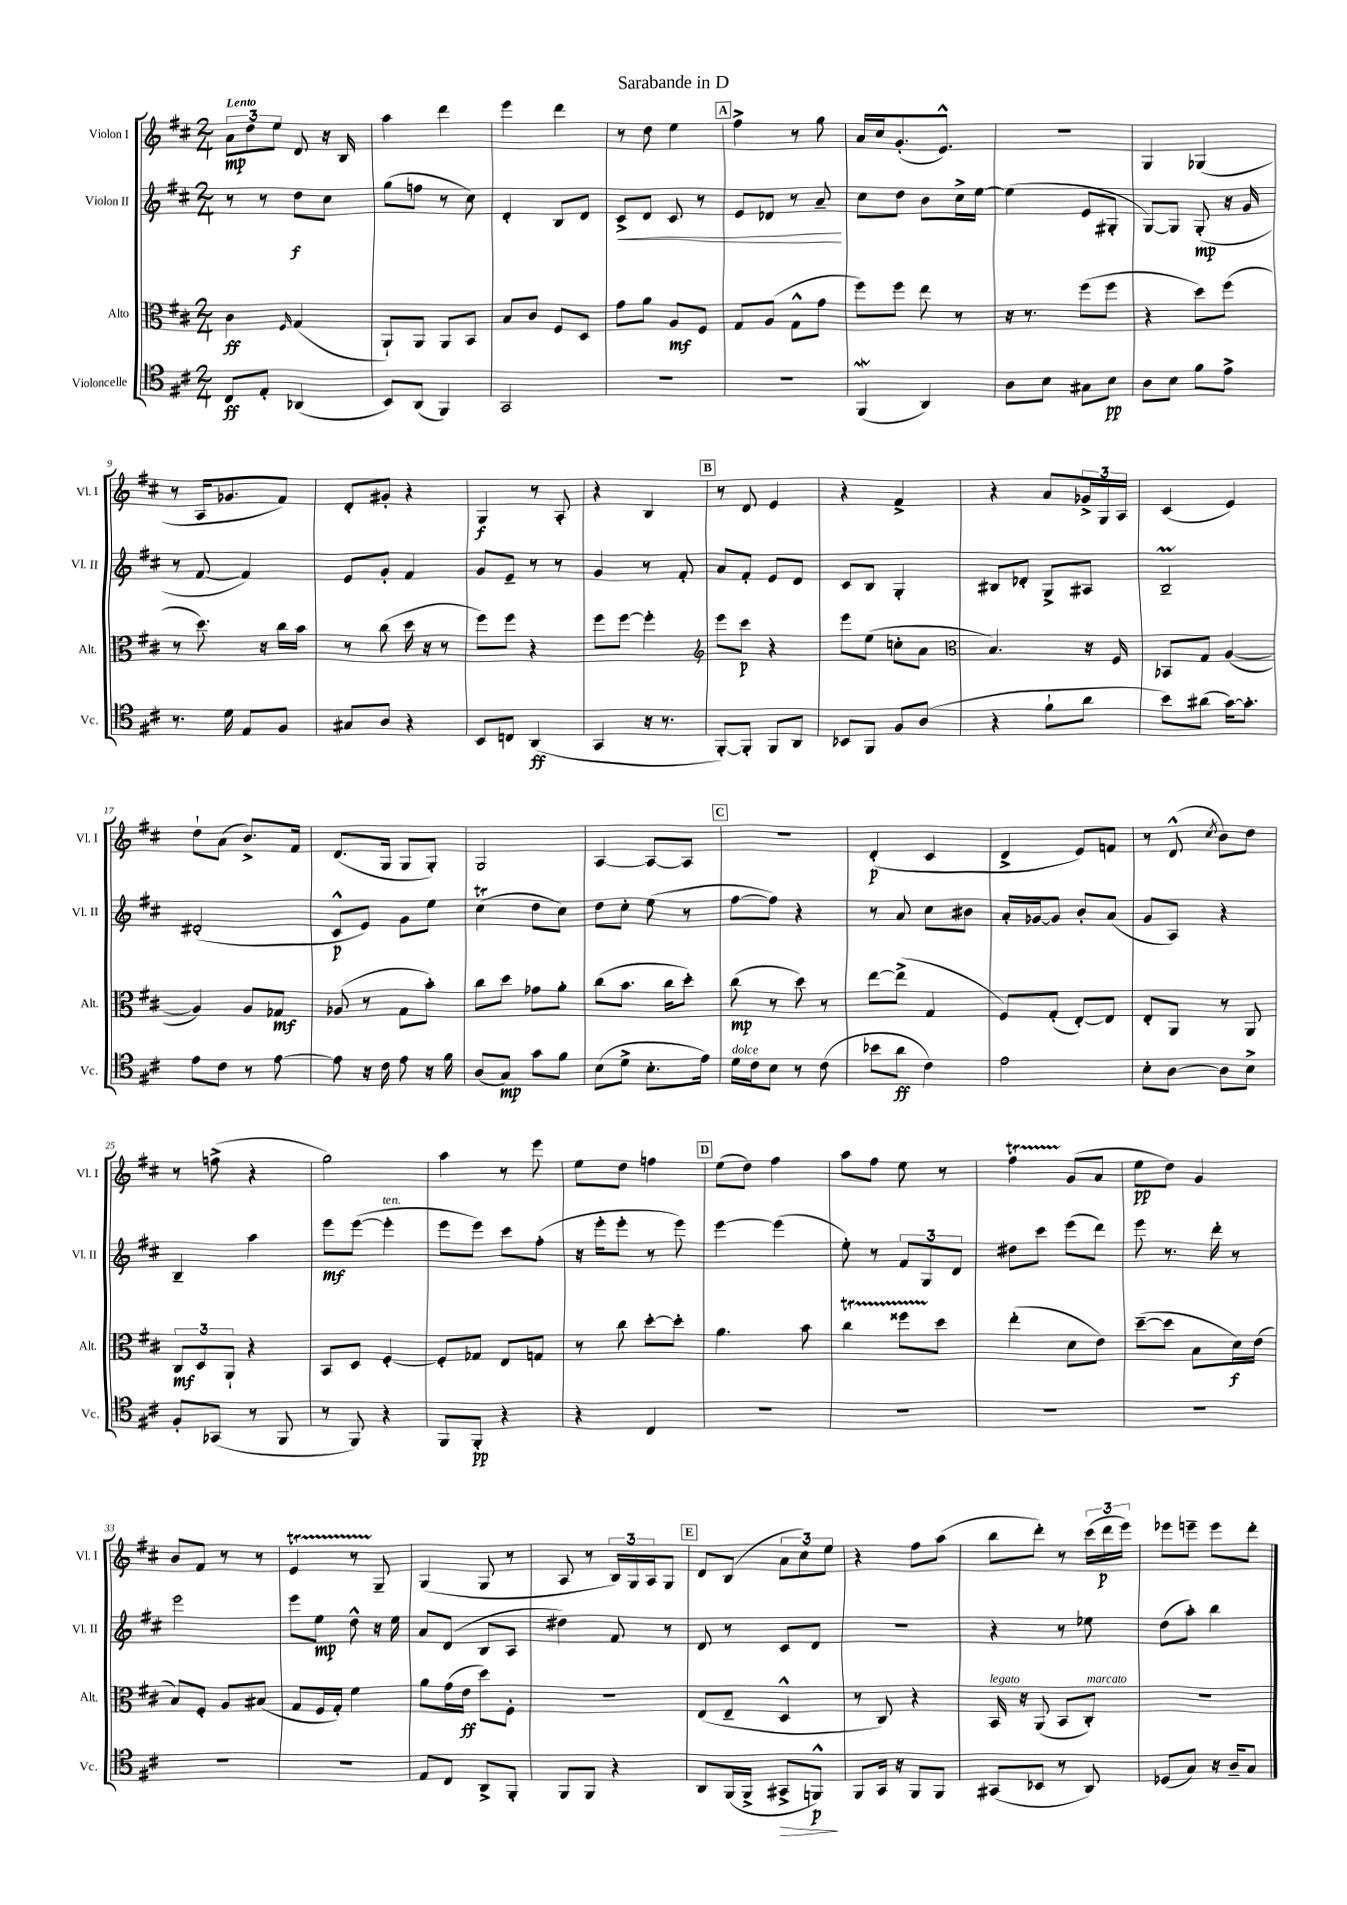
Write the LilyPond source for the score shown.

\header { title = "Sarabande in D" }
<<
\new StaffGroup <<
\new Staff = "s0" \with { instrumentName = "Violon I" shortInstrumentName = "Vl. I" } {
    \clef treble \key d \major \numericTimeSignature \time 2/4 \tempo "Lento"
    \tuplet 3/2 { a'8\mp d''8 e''8 } d'8 r16 b16 |
    a''4 d'''4 |
    e'''4 d'''4 |
    r8 d''8 e''4 |
    \mark \markup { \box "A" } fis''4-> r8 g''8 |
    a'16 cis''16 g'8.-.( e'8.-^) |
    r2 |
    g4 ges4( |
    r8 a16 ges'8. fis'8) |
    d'8-. gis'8-. r4 |
    g4\f r8 a8-. |
    r4 b4 |
    \mark \markup { \box "B" } r8 d'8 e'4 |
    r4 fis'4-> |
    r4 a'8 \tuplet 3/2 { ges'16-> g16 a16 } |
    cis'4( e'4) |
    d''8-! a'8( b'8.->) fis'16 |
    d'8.( g16 g8 g8-.) |
    g2 |
    a4~ a8~ a8 |
    \mark \markup { \box "C" } r2 |
    d'4-.\p( cis'4 |
    d'4-> e'8) f'8 |
    r8 d'8-^( \acciaccatura { cis''8 } b'8) d''8 |
    r8 f''8->( r4 |
    g''2) |
    a''4 r8 e'''8 |
    e''8 d''8 f''4 |
    \mark \markup { \box "D" } e''8( d''8) fis''4 |
    a''8 fis''8 e''8 r8 |
    fis''4\startTrillSpan g'8\stopTrillSpan( a'8 |
    e''8\pp d''8) g'4 |
    b'8 fis'8 r8 r8 |
    e'4\startTrillSpan r8 g8--\stopTrillSpan |
    g4( g8 r8 |
    a8 r8 \tuplet 3/2 { b16) g16 a16 } g8 |
    \mark \markup { \box "E" } d'8 b8( \tuplet 3/2 { a'8 cis''8) e''8 } |
    r4 fis''8 a''8( |
    b''8 d'''8-.) r8 \tuplet 3/2 { cis'''16( d'''16\p e'''16) } |
    ees'''8 e'''8-- e'''8 d'''8-. \bar "|." |
}
\new Staff = "s1" \with { instrumentName = "Violon II" shortInstrumentName = "Vl. II" } {
    \clef treble \key d \major \numericTimeSignature \time 2/4
    r8 r8 d''8\f cis''8 |
    g''8( f''8 r8 cis''8) |
    d'4-. b8 d'8 |
    cis'8->\< d'8 cis'8 r8 |
    \mark \markup { \box "A" } e'8 des'8 r8 a'8--\! |
    cis''8 d''8 b'8 cis''16-> e''16~ |
    e''4( e'8 gis8-. |
    g8~) g8 g8-.\mp( r16 g'16 |
    r8 fis'8~ fis'4) |
    e'8 g'8-. fis'4 |
    g'8 e'8-- r8 r8 |
    g'4 r8 fis'8-. |
    \mark \markup { \box "B" } a'8 fis'8-. e'8 d'8 |
    cis'8 b8 g4-. |
    bis8 des'8-. g8-> ais8 |
    b2--\prall |
    dis'2-.( |
    cis'8-^\p e'8) g'8 e''8 |
    cis''4\trill( d''8 cis''8) |
    d''8 cis''8-. e''8( r8 |
    \mark \markup { \box "C" } fis''8~ fis''8) r4 |
    r8 a'8 cis''8 bis'8 |
    a'16-. ges'16~ ges'8 b'8-. a'8( |
    g'8 a8) r4 |
    b4-- a''4 |
    e'''8\mf e'''8~( e'''4-.^\markup { \italic "ten." } |
    e'''8 e'''8) cis'''8 fis''8-.( |
    r16 e'''16-. e'''8-. r8 e'''8) |
    \mark \markup { \box "D" } e'''4~ e'''4( |
    e''8-.) r8 \tuplet 3/2 { fis'8 g8 d'8 } |
    dis''8 cis'''8 e'''8( d'''8) |
    e'''8 r8. d'''16-. r8 |
    e'''2 |
    e'''8 e''8\mp d''8-^ r16 e''16 |
    a'8 d'8( b8 a8 |
    dis''4) fis'8 r8 |
    \mark \markup { \box "E" } d'8 r8 cis'8 d'8 |
    R2 |
    r4 r8 ees''8 |
    d''8( a''8-.) b''4 \bar "|." |
}
\new Staff = "s2" \with { instrumentName = "Alto" shortInstrumentName = "Alt." } {
    \clef alto \key d \major \numericTimeSignature \time 2/4
    cis'4\ff \grace { fis16 } g4( |
    a,8-!) a,8 a,8 b,8 |
    b8 cis'8 fis8 d8 |
    g'8 a'8 a8\mf fis8 |
    \mark \markup { \box "A" } g8 a8( g8-^ g'8 |
    fis''8) fis''8 e''8 r8 |
    r16 r8. fis''8( fis''8 |
    r4 d''8) fis''8( |
    r8 d''8.) r16 cis''16 b'16 |
    r8 cis''8( d''16 r16 r8 |
    fis''8) fis''8 r4 |
    fis''8 fis''8~ fis''4-. |
    \mark \markup { \box "B" } \clef treble e'''8 cis'''8\p r4 |
    e'''8 e''8( c''8-. a'8 |
    \clef alto b4.) r16 fis16 |
    bes,8 g8 a4~( |
    a4) a8 ges8\mf |
    aes8( r8 g8 b'8-.) |
    cis''8 d''8 ges'8 a'8-. |
    cis''8( b'8. cis''16 d''8-.) |
    \mark \markup { \box "C" } cis''8\mp( r8 d''8) r8 |
    e''8~ e''8->( g4 |
    fis8) g8-.( e8~-.) e8 |
    e8-. a,8 r8 a,8 |
    \tuplet 3/2 { cis8\mf d8 a,8-! } r4 |
    b,8 d8 fis4~-. |
    fis8-. ges8 e8 g8 |
    r8 cis''8 d''8~-. d''8-. |
    \mark \markup { \box "D" } a'4. b'8 |
    cis''4\startTrillSpan fisis''8 d''8\stopTrillSpan |
    e''4-.( d'8 e'8) |
    d''8~--( d''8 b8 d'16\f) e'16( |
    b8) fis8-. a8 bis8( |
    g8 fis16 g16-.) fis'4 |
    a'8 g'16( e'16\ff d''8) fis8-. |
    R2 |
    \mark \markup { \box "E" } e8( e8-- d4-^ |
    r8 cis8) r4 |
    b,16^\markup { \italic "legato" } r16 a,8( b,8 cis8-.^\markup { \italic "marcato" }) |
    R2 \bar "|." |
}
\new Staff = "s3" \with { instrumentName = "Violoncelle" shortInstrumentName = "Vc." } {
    \clef tenor \key d \major \numericTimeSignature \time 2/4
    cis8\ff e8-. aes,4( |
    b,8) a,8( fis,4) |
    g,2 |
    r2 |
    \mark \markup { \box "A" } R2 |
    fis,4\mordent( a,4) |
    a8 b8 gis8 b8\pp |
    a8 b8 fis'8 e'8-> |
    r8. d'16 e8 fis8 |
    gis8 a8 r4 |
    b,8 c8 a,4\ff( |
    g,4 r16 r8. |
    \mark \markup { \box "B" } fis,8~-.) fis,8-. fis,8 a,8 |
    bes,8 fis,8 fis8 a8( |
    r4 fis'8-! a'8 |
    b'8) ais'8( g'16~) g'8.-. |
    e'8 cis'8 r8 e'8~ |
    e'8 r16 cis'16 e'8 r16 fis'16 |
    a8( g8\mp) g'8 fis'8 |
    b8( d'8-> b8.-. e'16) |
    \mark \markup { \box "C" } d'16^\markup { \italic "dolce" } cis'16 b8 r8 cis'8( |
    bes'8 a'8\ff cis'4) |
    e'2 |
    b8-. a8~ a8 b8-> |
    fis8-. ges,8( r8 fis,8 |
    r8 fis,8) r4 |
    fis,8 fis,8-.\pp r4 |
    r4 cis4 |
    \mark \markup { \box "D" } R2 |
    R2 |
    R2 |
    R2 |
    R2 |
    R2 |
    e8 cis8 a,8-> fis,8-. |
    fis,8 fis,8 r4 |
    \mark \markup { \box "E" } a,8 fis,16( fis,16-> gis,8->\> f,8-^\p\!) |
    fis,8 g,16 r16 fis,8 fis,8 |
    gis,8( bes,8 r8 a,8) |
    des8( g8) r16 a16-- g8 \bar "|." |
}
>>
>>
